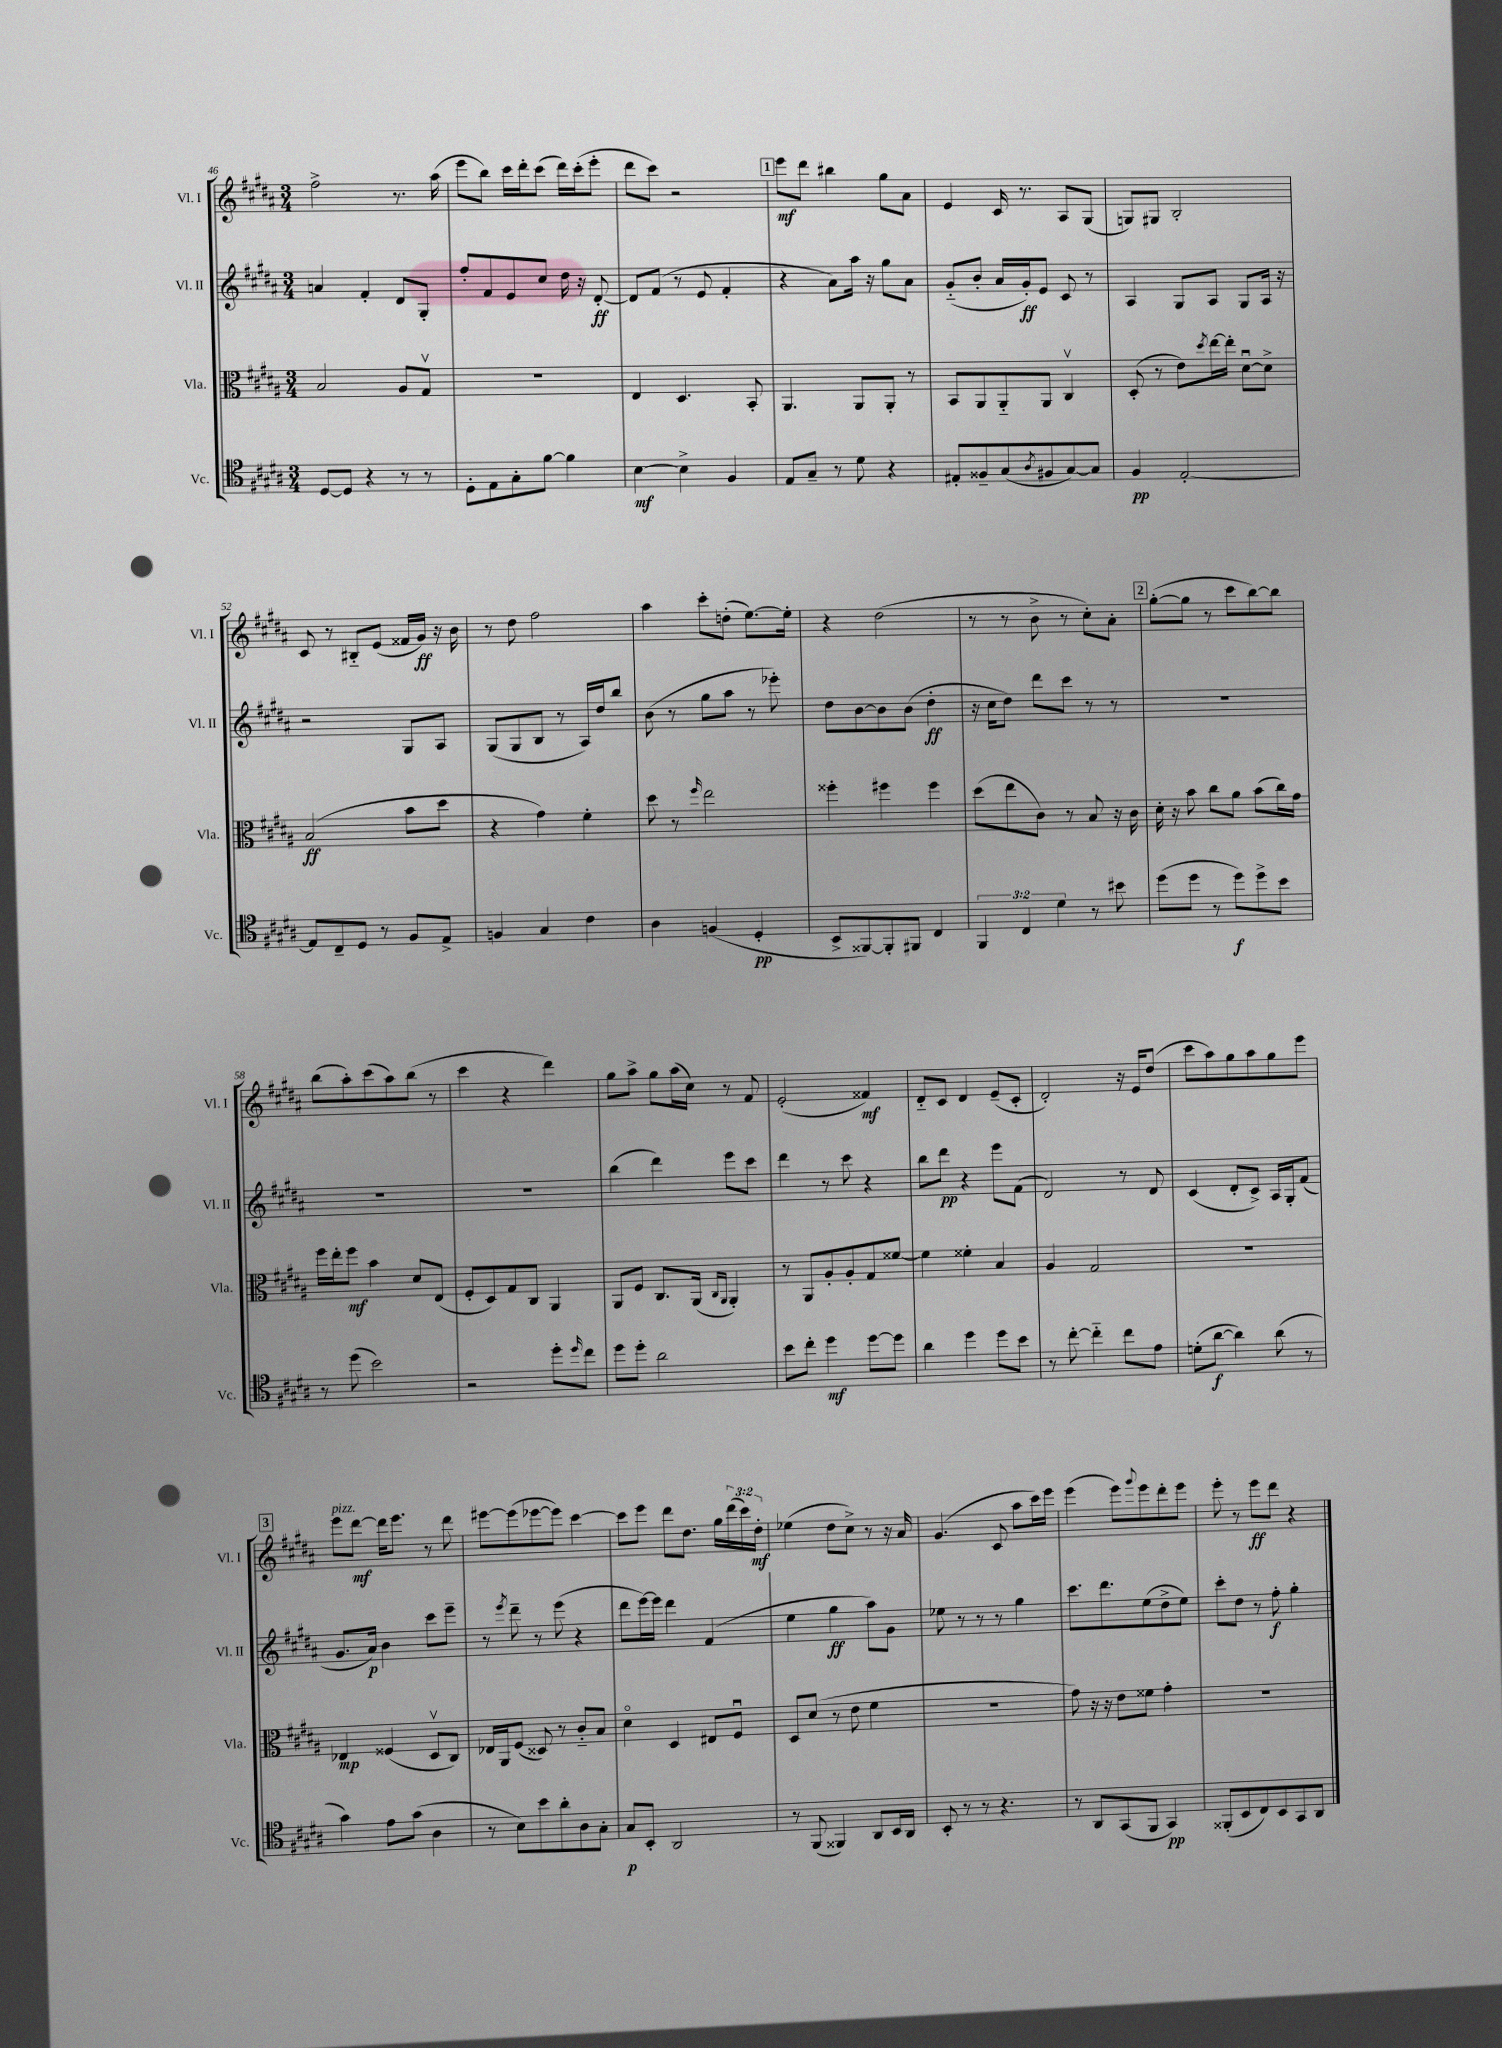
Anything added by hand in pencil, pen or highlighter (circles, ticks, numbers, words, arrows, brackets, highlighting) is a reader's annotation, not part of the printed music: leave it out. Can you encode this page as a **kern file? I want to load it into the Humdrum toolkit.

**kern	**dynam	**kern	**dynam	**kern	**dynam	**kern	**dynam
*part4	*part4	*part3	*part3	*part2	*part2	*part1	*part1
*staff4	*staff4	*staff3	*staff3	*staff2	*staff2	*staff1	*staff1
*I"Vc.	*	*I"Vla.	*	*I"Vl. II	*	*I"Vl. I	*
*I'Vc.	*	*I'Vla.	*	*I'Vl. II	*	*I'Vl. I	*
*clefC4	*	*clefC3	*	*clefG2	*	*clefG2	*
*k[f#c#g#d#a#]	*	*k[f#c#g#d#a#]	*	*k[f#c#g#d#a#]	*	*k[f#c#g#d#a#]	*
*M3/4	*	*M3/4	*	*M3/4	*	*M3/4	*
=46	=46	=46	=46	=46	=46	=46	=46
[8D#/L	.	2B/	.	4an/	.	2ff#^\	.
8D#/J]	.	.	.	.	.	.	.
4r	.	.	.	4f#'/	.	.	.
8r	.	8A#/L	.	8d#/L	.	8.r	.
8r	.	8G#v/J	.	8G#'/J	.	.	.
.	.	.	.	.	.	(16aa#\	.
=47	=47	=47	=47	=47	=47	=47	=47
8D#'\L	.	2.r	.	8ff#'/L	.	8eee\L	.
8E\	.	.	.	8f#/	.	8bb\J)	.
8G#'\	.	.	.	8e/	.	16ccc#\LL	.
.	.	.	.	.	.	16ddd#'\J	.
[8f#\J	.	.	.	8cc#/J	.	(8ccc#\J	.
4f#\]	.	.	.	16dd#\	.	16ddd#\LL)	.
.	.	.	.	16r	.	(16ccc#'\J	.
.	.	.	.	[8d#'/	ff	8eee'\J	.
=48	=48	=48	=48	=48	=48	=48	=48
[4B\	mf	4E/	.	8d#/L]	.	8ddd#\L	.
.	.	.	.	(8f#/J	.	8ccc#\J)	.
4B^\]	.	4.D#/	.	8r	.	2r	.
.	.	.	.	8e/	.	.	.
4F#/	.	.	.	4f#'/	.	.	.
.	.	8BB'/	.	.	.	.	.
!!LO:REH:place=s1:t=1
=49	=49	=49	=49	=49	=49	=49	=49
8E/L	.	4.AA#/	.	4r	.	8eee\L	mf
8G#~/J	.	.	.	.	.	8ddd#\J	.
8r	.	.	.	8a#\L)	.	4bb#X\	.
8d#\	.	8AA#/L	.	16aa#\Jk	.	.	.
.	.	.	.	16r	.	.	.
4r	.	8AA#'/J	.	8gg#\L	.	8gg#\L	.
.	.	8r	.	8a#\J	.	8a#\J	.
=50	=50	=50	=50	=50	=50	=50	=50
8E#X'/L	.	8BB/L	.	(8g#/L	.	4e/	.
8F##X~/	.	8AA#/	.	8b'/J	.	.	.
(8G#/	.	8AA#/	.	16a#/LL	.	16c#/	.
.	.	.	.	16g#'/J)	ff	8.r	.
8qA#/	.	.	.	.	.	.	.
8F#X/	.	8AA#/J	.	8e/J	.	.	.
[8G#/)	.	4C#v/	.	8c#/	.	8A#/L	.
8G#/J]	.	.	.	8r	.	(8G#/J	.
=51	=51	=51	=51	=51	=51	=51	=51
4F#/	pp	(8D#'/	.	4A#/	.	8Gn/L)	.
.	.	8r	.	.	.	8G#X/J	.
[2E'/	.	8e\L)	.	8G#/L	.	2B'/	.
.	.	8qdd#/	.	.	.	.	.
.	.	[16ee\L	.	8A#/J	.	.	.
.	.	16ee'\JJ]	.	.	.	.	.
.	.	[8d#u\L	.	8G#/L	.	.	.
.	.	8d#^\J]	.	16A#/Jk	.	.	.
.	.	.	.	16r	.	.	.
!!LO:LB:g=z
=52	=52	=52	=52	=52	=52	=52	=52
8E/L]	.	(2B/	ff	2r	.	8c#/	.
8C#~/	.	.	.	.	.	8r	.
8D#/J	.	.	.	.	.	8B#X/L	.
8r	.	.	.	.	.	(8e/J	.
8F#/L	.	8b\L	.	8G#/L	.	16f##X/LL	.
.	.	.	.	.	.	16g#/JJ)	ff
8E^/J	.	8dd#\J	.	8A#/J	.	16r	.
.	.	.	.	.	.	16b\	.
=53	=53	=53	=53	=53	=53	=53	=53
4Fn/	.	4r	.	(8G#/L	.	8r	.
.	.	.	.	8G#/	.	8dd#\	.
4G#/	.	4g#\)	.	8B/J	.	2ff#\	.
.	.	.	.	8r	.	.	.
4c#\	.	4f#'\	.	16A#/LL)	.	.	.
.	.	.	.	16dd#/J	.	.	.
.	.	.	.	8bb/J	.	.	.
=54	=54	=54	=54	=54	=54	=54	=54
4A#\	.	8dd#\	.	(8b\	.	4aa#\	.
.	.	8r	.	8r	.	.	.
.	.	16qqff#/	.	.	.	.	.
(4Fn/	.	2ee\	.	8gg#\L	.	8ccc#'\L	.
.	.	.	.	8aa#\J	.	(8ddn'\J	.
4D#'/	pp	.	.	8r	.	[8.ee\L)	.
.	.	.	.	8eee-X'\)	.	.	.
.	.	.	.	.	.	16ee'\Jk]	.
=55	=55	=55	=55	=55	=55	=55	=55
8BB^/L	.	4ff##X'\	.	8dd#\L	.	4r	.
[8FF##X/)	.	.	.	[8b\	.	.	.
8FF##'/]	.	4ff#X\	.	8b\]	.	(2dd#\	.
8FF#X/J	.	.	.	(8b\J	.	.	.
4C#/	.	4ff#\	.	4dd#'\	ff	.	.
=56	=56	=56	=56	=56	=56	=56	=56
6FF#/	.	(8dd#\L	.	16r	.	8r	.
.	.	.	.	16cc#\KL	.	.	.
.	.	8ee\	.	8dd#\J)	.	8r	.
6C#/	.	.	.	.	.	.	.
.	.	8c#\J)	.	8ddd#\L	.	8b^\	.
6d#\	.	.	.	.	.	.	.
.	.	8r	.	8ccc#\J	.	8r	.
8r	.	8B/	.	8r	.	8cc#'\L)	.
8b#X\	.	16r	.	8r	.	8a#'\J	.
.	.	16c#\	.	.	.	.	.
!!LO:REH:place=s1:t=2
=57	=57	=57	=57	=57	=57	=57	=57
(8dd#\L	.	16d#'\	.	2.r	.	([8gg#'\L	.
.	.	16r	.	.	.	.	.
8dd#\J	.	8b\	.	.	.	8gg#\J]	.
8r	.	8cc#\L	.	.	.	8r	.
8dd#\L)	f	8a#\J	.	.	.	8ccc#\L	.
8dd#^\	.	(8b\L	.	.	.	[8bb\)	.
8b\J	.	16cc#\L)	.	.	.	8bb\J]	.
.	.	16g#\JJ	.	.	.	.	.
!!LO:LB:g=z
=58	=58	=58	=58	=58	=58	=58	=58
8r	.	16ff#\LL	.	2.r	.	(8bb\L	.
.	.	16ee'\J	.	.	.	.	.
(8dd#\	.	8ff#\J	mf	.	.	8aa#'\)	.
2b\)	.	4b\	.	.	.	(8ccc#\	.
.	.	.	.	.	.	8aa#\)	.
.	.	8d#/L	.	.	.	(8bb\J	.
.	.	(8E/J	.	.	.	8r	.
=59	=59	=59	=59	=59	=59	=59	=59
2r	.	8F#'/L	.	2.r	.	4ccc#\	.
.	.	8D#/)	.	.	.	.	.
.	.	8G#/	.	.	.	4r	.
.	.	8C#/J	.	.	.	.	.
8dd#'\L	.	4AA#/	.	.	.	4ddd#\)	.
16qqdd#/	.	.	.	.	.	.	.
8cc#\J	.	.	.	.	.	.	.
=60	=60	=60	=60	=60	=60	=60	=60
8dd#\L	.	8AA#/L	.	(4bb\	.	8gg#\L	.
8dd#'\J	.	8F#/J	.	.	.	8aa#^\J	.
2a#\	.	8.C#/L	.	4ddd#\)	.	8gg#\L	.
.	.	.	.	.	.	(16aa#\L	.
.	.	(16AA#/Jk	.	.	.	16cc#\JJ)	.
.	.	16qqC#/LL	.	.	.	.	.
.	.	16qqAA#/JJ	.	.	.	.	.
.	.	4AA#'/)	.	8eee\L	.	8r	.
.	.	.	.	8ccc#\J	.	8f#/	.
=61	=61	=61	=61	=61	=61	=61	=61
8b\L	.	8r	.	4ddd#\	.	(2e'/	.
8cc#'\J	.	8AA#/L	.	.	.	.	.
4dd#\	mf	8A#'/	.	8r	.	.	.
.	.	8A#'/	.	8ccc#\	.	.	.
[8dd#\L	.	8G#/	.	4r	.	4f##X/)	mf
8dd#\J]	.	[8f##X/J	.	.	.	.	.
=62	=62	=62	=62	=62	=62	=62	=62
4a#\	.	4f##\]	.	8bb\L	.	8d#/L	.
.	.	.	.	8ddd#\J	pp	8c#/J	.
4dd#\	.	4f##X'\	.	4r	.	4d#/	.
8dd#\L	.	4B/	.	8eee\L	.	(8e~/L	.
8b\J	.	.	.	(8f#\J	.	8c#'/J	.
=63	=63	=63	=63	=63	=63	=63	=63
8r	.	4A#/	.	2d#/)	.	2d#'/)	.
[8cc#'\	.	.	.	.	.	.	.
4cc#\]	.	2G#/	.	.	.	.	.
8cc#\L	.	.	.	8r	.	16r	.
.	.	.	.	.	.	16e/KL	.
8e\J	.	.	.	8d#/	.	(8dd#/J	.
=64	=64	=64	=64	=64	=64	=64	=64
(8dn'\L	.	2.r	.	(4c#/	.	8ccc#\L	.
[8a#\J	f	.	.	.	.	8aa#\)	.
4a#\])	.	.	.	8d#'/L	.	8gg#\	.
.	.	.	.	8c#^/J)	.	8aa#\	.
(8a#\	.	.	.	16A#/LL	.	8gg#\	.
.	.	.	.	16G#'/J	.	.	.
8r	.	.	.	(8f#/J	.	8eee\J	.
!!LO:LB:g=z
!!LO:REH:place=s1:t=3
=65	=65	=65	=65	=65	=65	=65	=65
!	!	!	!	!	!	!LO:TX:a:i:t=pizz.	!
4g#\)	.	4E-X/	mp	8.g#/L	.	8eee\L	.
.	.	.	.	.	.	[8ddd#\J	mf
.	.	.	.	16a#/Jk)	p	.	.
8e\L	.	(4F##X/	.	4b\	.	16ddd#\KL]	.
.	.	.	.	.	.	8.eee\J	.
(8g#\J	.	.	.	.	.	.	.
4A#\	.	8D#v/L	.	8ccc#\L	.	8r	.
.	.	8C#/J)	.	8eee~\J	.	8ddd#\	.
=66	=66	=66	=66	=66	=66	=66	=66
8r	.	16E-X/LL	.	8r	.	[8eee#X\L	.
.	.	16AA#/J	.	.	.	.	.
.	.	.	.	8qeee/	.	.	.
8B\L)	.	(8F#/J	.	8ddd#~\	.	(8eee#\]	.
8b\	.	8D##X/)	.	8r	.	[8eee-X\	.
8a#'\	.	8r	.	(8eee\	.	8eee-\J])	.
8A#\	.	8c#/L	.	4r	.	[4ccc#\	.
8G#'\J	.	8B/J	.	.	.	.	.
=67	=67	=67	=67	=67	=67	=67	=67
8G#/L	p	4d#\	.	8ddd#\L	.	8ccc#\L]	.
8BB'/J	.	.	.	[16eee\L)	.	8eee\J	.
.	.	.	.	16eee\JJ]	.	.	.
2AA#/	.	4D#/	.	4ddd#\	.	8ddd#\L	.
.	.	.	.	.	.	8.dd#\J	.
.	.	8E#X/L	.	(4f#/	.	.	.
.	.	.	.	.	.	16gg#\LL	.
.	.	8F#u/J	.	.	.	(24ddd#\	.
.	.	.	.	.	.	24ccc#\)	.
.	.	.	.	.	.	24dd#'\JJ	mf
=68	=68	=68	=68	=68	=68	=68	=68
8r	.	8D#/L	.	4ee\	.	(4ee-X\	.
(8FF#/	.	(8d#/J	.	.	.	.	.
4FF##X/)	.	8r	.	4gg#\	ff	8dd#\L	.
.	.	8e\	.	.	.	8cc#^\J)	.
8AA#/L	.	4f#\	.	8aa#\L)	.	8r	.
16BB/L	.	.	.	8g#\J	.	16r	.
16AA#/JJ	.	.	.	.	.	16a#/	.
=69	=69	=69	=69	=69	=69	=69	=69
8BB'/	.	2.r	.	8ee-X\	.	(4.g#/	.
8r	.	.	.	8r	.	.	.
8r	.	.	.	8r	.	.	.
4.r	.	.	.	8r	.	8c#/	.
.	.	.	.	4gg#\	.	8aa#\L	.
.	.	.	.	.	.	16ccc#\L)	.
.	.	.	.	.	.	16eee\JJ	.
=70	=70	=70	=70	=70	=70	=70	=70
8r	.	8g#\)	.	8.ccc#\L	.	(4eee\	.
8AA#/L	.	16r	.	.	.	.	.
.	.	16r	.	8.ddd#\	.	.	.
(8GG#/	.	8e\L	.	.	.	8eee\L)	.
.	.	.	.	.	.	8qqggg#/	.
8FF#/J	.	8f##X\J	.	(8ee\	.	8eee\	.
4GG#/)	pp	4g#'\	.	8dd#^\	.	8ddd#'\	.
.	.	.	.	8ee\J)	.	8eee\J	.
=71	=71	=71	=71	=71	=71	=71	=71
(8FF##X'/L	.	2.r	.	8ccc#'\L	.	8eee'\	.
8BB/	.	.	.	8dd#\J	.	8r	.
8C#/)	.	.	.	8r	.	8eee\L	ff
8BB/	.	.	.	8ff#'\	f	8ddd#\J	.
8GG#/	.	.	.	4gg#'\	.	4r	.
8AA#/J	.	.	.	.	.	.	.
==	==	==	==	==	==	==	==
*-	*-	*-	*-	*-	*-	*-	*-
